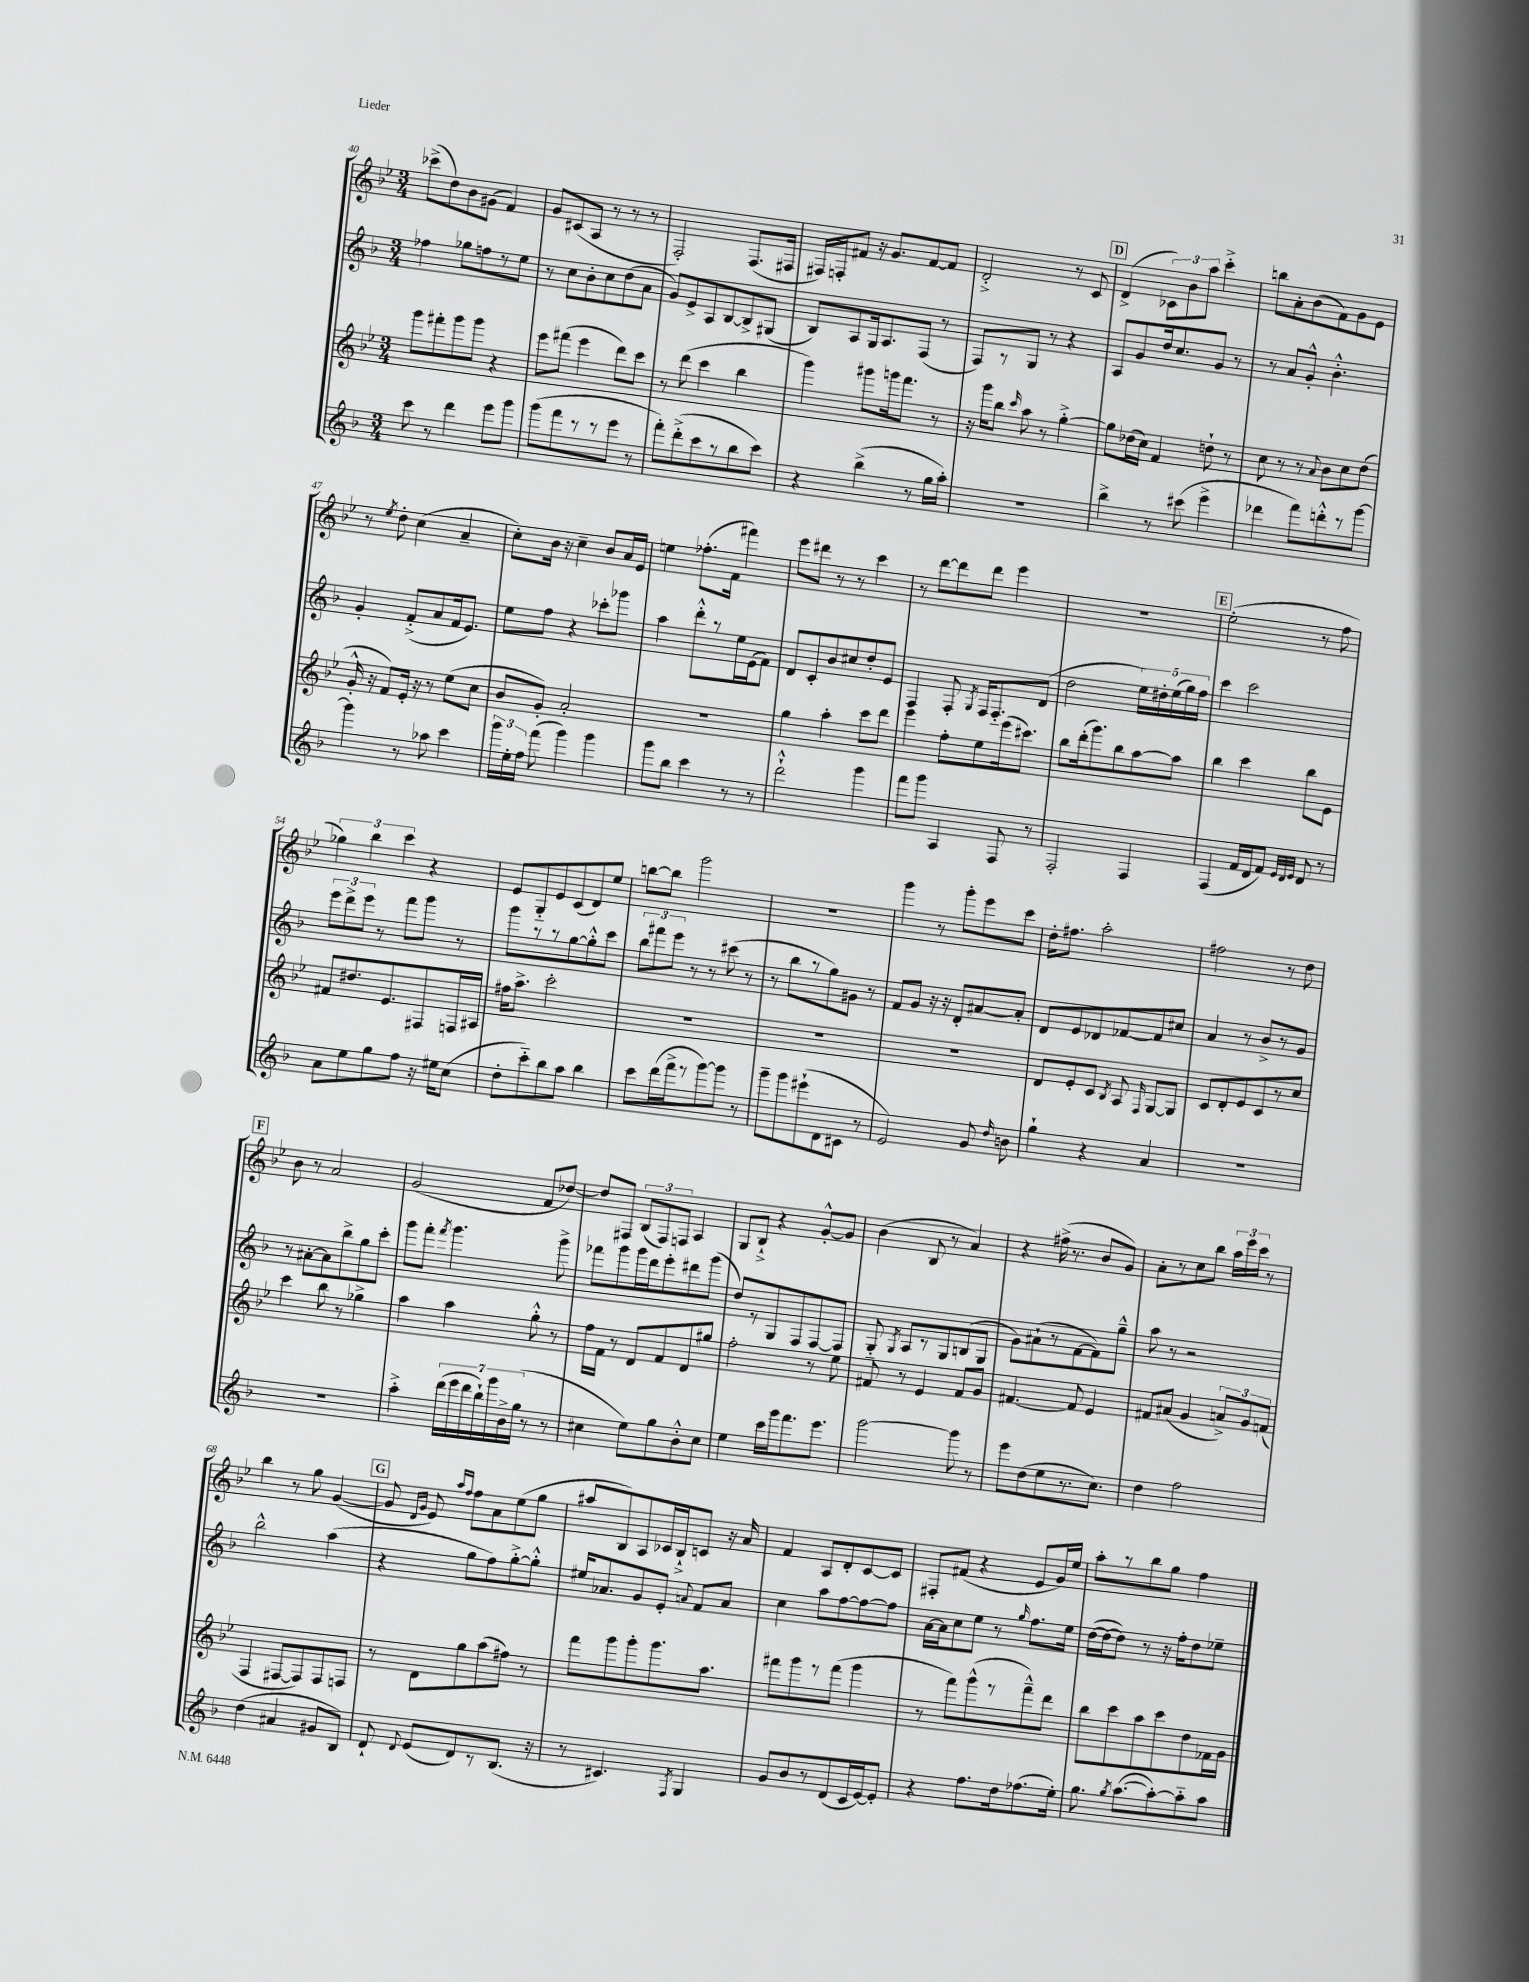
<<
\new StaffGroup <<
\new Staff = "s0" {
    \clef treble \key bes \major \numericTimeSignature \time 3/4
    \autoBeamOff ces'''8[->( d''8) bes'8 gis'8]( f'4) |
    g'8[ cis'8( a8] r8 r8 r8 |
    f2-.) f8.[( fis16] |
    fis16[) f16-. fis'8] r16 g'8.[ fis'8~ fis'8] |
    d'2-.-> r8 c'8 |
    \mark \markup { \box "D" } d'4->( \tuplet 3/2 { ces'8[) bes'8 a''8] } c'''4-.-> |
    b''8[ a'8-. bes'8( f'8) g'8 ees'8] |
    r8 \acciaccatura { ees''8 } d''8-. c''4( a'4-- |
    c''8[-.) bes'16] r16 c''4-- bes'8[ a'16 ees'16] |
    e''4 fes''8.[-.( f'16] fis'''4) |
    ees'''8[ dis'''8] r8 r8 c'''4 |
    r8 d'''8[~ d'''8 d'''8] ees'''4 |
    R2. |
    \mark \markup { \box "E" } ees''2-.( r8 f''8 |
    \tuplet 3/2 { ges''4) bes''4 c'''4 } r4 |
    ees'8[ g8-_ ees'8 c'8( d'8) ees''8] |
    b''8[~ b''8] g'''2 |
    R2. |
    g'''4 r8 g'''8[-. ees'''8 c'''8] |
    d''16[-. fis''8.] a''2-. |
    fis''2 r8 d''8 |
    \mark \markup { \box "F" } bes'8 r8 a'2 |
    g'2( f'8[ des''8]~) |
    des''8[ fis8] \tuplet 3/2 { bes8[( fis8) f8] } a4 |
    g8[ bes8]-!-> r4 g'8[~-.-^ g'8] |
    bes'4( bes8 r8 a'4) |
    r4 fis''16->( r8. bes'8[ g'8]) |
    a'8[-. r8 c''8 bes''8] \tuplet 3/2 { a''16[ ees'''16 c'''16] } r8 |
    bes''4 r8 g''8 g'4~( |
    \mark \markup { \box "G" } g'8 \grace { d'16[ g'16] } ees'8) \grace { a''16[ f''16] } f''8[ a'8 ees''8( g''8] |
    ais''8[ bes8) a8 ces'16 bes16-!-> c'8] r16 a'16 |
    f'4 a8[ d'8-. c'8~ c'8] |
    fis8[-. fis'8]( r4 ees'8[ g'16) ees''16] |
    a''8[-. r8 bes''8 g''8] f''4 \bar "|." |
}
\new Staff = "s1" {
    \clef treble \key f \major \numericTimeSignature \time 3/4
    \autoBeamOff fes''4 ges''8[ f''8 r8 e''8] |
    r8 c''8[ bes'8-. c''8 d''8( a'8] |
    g'8[) e'8-> a8 bes8~ bes8-> gis8]( |
    bes8[) a8 g16 a8. f8]( r8 |
    f8[) r8 g8] r8 r4 |
    \mark \markup { \box "D" } a8[ g'8 d''16 c''8. g'8] r8 |
    r8 a'8[ g'8]-.-^ bes'4.-.-^ |
    g'4-. f'8[-.->( a'8 f'16 e'8.]) |
    e''8[ f''8] r4 ces'''8[-. ges'''8] |
    a''4 d'''8[-.-^ r8 e''16 e'16( f'8]) |
    d'8[ c'8-. bes'8 cis''8 d''8-. e'8] |
    f4 f8-. \acciaccatura { g8 } f16[ f8.-_ d'8]( |
    d''2 \tuplet 5/4 { e''16[) dis''16-. e''16( g''16) f''16] } |
    \mark \markup { \box "E" } c'''4 c'''2 |
    \tuplet 3/2 { e'''8[ d'''8-> e'''8] } r8 f'''8[ g'''8] r8 |
    g'''8[ r8 r8 g''8~ g''8-.-^ c'''8] |
    \tuplet 3/2 { bes''8[ fis'''8 e'''8] } r8 r8 cis'''8( r8 |
    r8 bes''8[ r8 g''8) gis'8] r8 |
    f'8[ g'8] r16 r16 d'8[-. ais'8~ ais'8]-. |
    d'8[ e'8 des'8 fes'8~ fes'8 cis''8] |
    a'4 r8 bes'8[-> r8 g'8] |
    \mark \markup { \box "F" } r8 ais'8[~-. ais'8 bes''8-> g''8 c'''8]-. |
    g'''8[ f'''8]-. \acciaccatura { f'''8 } g'''4. g'''8-> |
    fes'''8[ g'''8 g'''16 d'''16 e'''8-. dis'''8 g'''8]( |
    d''8[) r8 g8 f8 f8~ f8] |
    g8-_ \acciaccatura { g8 } a8[ r8 g8 b8( g8] |
    g'8[) ais'8-!( r8 f'8~ f'8) g''8]---^ |
    a''8 r8 r2 |
    bes''2-^ a''4( |
    \mark \markup { \box "G" } r4 g''8[ f''8) g''8~-.-> g''8]-.-^ |
    eis''16[ aes'8. g'8 e'8]-. \appoggiatura { a'8 } f'8[ a'8] |
    c''4 a''8[ f''8~ f''8~ f''8] |
    a'16[~ a'16 c''8 e''8] r8 \grace { g''16 } f''8.[ e''16] |
    d''16[~( d''16~ d''8]) r8 r16 f''16[-. d''8 ees''8]-- \bar "|." |
}
\new Staff = "s2" {
    \clef treble \key bes \major \numericTimeSignature \time 3/4
    \autoBeamOff g'''8[ fis'''8-. g'''8 g'''8] r4 |
    ees'''8[ fis'''8]( ees'''4 d'''8[) c'''8] |
    r8 d'''8( c'''4 bes''4 |
    g'''4) gis'''8[ g'''16 f'''8.] r8 |
    r16 g'''16[ bes''8] \grace { c'''16 } a''8 r8 g''4~-.-> |
    \mark \markup { \box "D" } g''8[ des''16( c''16]) f'4 d''8-! r8 |
    c''8 r8 r8 \appoggiatura { a'8 } bes'8[ c''8 d''8]( |
    g'16-.-^ r16 f'8[) ees'16]-. r16 r8 ees''8[( c''8] |
    bes'8[ g'8]-.) a'2-. |
    R2. |
    g''4 a''4-. c'''8[ d'''8] |
    ees'''4 f''8[-. ees''8 ees'''16( cis'''8.]) |
    bes''8[ d'''16-.( g'''8.) bes''8 a''8~ a''8] |
    \mark \markup { \box "E" } bes''4 c'''4 bes''8[ ees'8] |
    fis'8[ dis''8. ees'8. fis8 f16 ais16] |
    fis''16[ a''8.]-> c'''2-. |
    R2. |
    R2. |
    R2. |
    d'8[ ees'8-. c'8] \acciaccatura { bes8 } a8 \grace { f16 } g8[~ g8] |
    c'8[ d'8-. ees'8 c'8 r8 c''8] |
    \mark \markup { \box "F" } c'''4 bes''8 r8 ges''4-> |
    a''4 a''4 g''8-.-^ r8 |
    f''16[ f'16] r8 d'8[ f'8 d'8 gis''8] |
    f''2-. r8 ees''8 |
    fis'8 r8 ees'4 fis'8[ g'8] |
    fis'4.~ fis'8 ees'4 |
    fis'8[ ais'8]( g'4 \tuplet 3/2 { a'8[->) g'8 f'8]( } |
    f4 fis8[~ fis8) fis8 f8] |
    \mark \markup { \box "G" } r8 d'8[ g''8 a''8( fis''8]) r8 |
    f'''8[ g'''8 g'''8-. g'''8. a''8.] |
    fis'''8[ g'''8 r8 fis'''8]( g'''4 |
    r8 f'''8[) g'''8-^( r8 f'''8---^) d'''8] |
    bes''8[ c'''8 a''8 c'''8 d''8 fes'16 g'16] \bar "|." |
}
\new Staff = "s3" {
    \clef treble \key f \major \numericTimeSignature \time 3/4
    \autoBeamOff c'''8 r8 d'''4 e'''8[ g'''8] |
    g'''8[( f'''8 r8 r8 e'''8] r8 |
    f'''8[-.) d'''8-.->( c'''8 r8 bes''8 c'''8]) |
    r4 bes''4->( r8 g''16[ a''16]-.) |
    R2. |
    \mark \markup { \box "D" } bes''4-> r8 cis'''8( e'''4-> |
    des'''4 f'''8[) d'''8-.-^ r8 g'''8]~ |
    g'''4 r8 aes''8 c'''4 |
    \tuplet 3/2 { g'''16[ e''16-. f''16] } f'''8( g'''4) g'''4 |
    g'''8[ bes''8] c'''4 r8 r8 |
    d'''2-!-^ g'''4 |
    f'''8[ g'''8] a4 f8 r8 |
    f2-. f4 |
    \mark \markup { \box "E" } f4( f'16[ d'16 f'8]) \grace { e'32[ d'32 e'32] } d'8 r8 |
    a'8[ e''8 g''8 f''8] r16 eis''16[ c''8]( |
    d''8[-. c'''8-_) bes''8 a''8] bes''4 |
    c'''8[ d'''16( f'''16-> r8 g'''8~) g'''8] r8 |
    g'''8[-- g'''8 eis'''8-!( d'8 cis'8] r8 |
    e'2) g'8 \grace { d''16 } b'8 |
    g''4-! r4 a'4 |
    R2. |
    \mark \markup { \box "F" } R2. |
    a''4-.-> \tuplet 7/4 { d'''16[( e'''16 d'''16 bes''16-!) g'''16 bes'16-> g''16]( } r8 r8 |
    cis''4 e''8[) g''8 bes'8-.-^ cis''8] |
    e''4 c'''16[ g'''16 f'''8. e'''8.] |
    g'''2~ g'''8 r8 |
    e'''8[ d''8( e''8 r8. c''8.]) |
    d''4 f''2 |
    d''4( ais'4 gis'8[ bes8]) |
    \mark \markup { \box "G" } d'8-! \appoggiatura { d'8 } e'8[( d'8) r8 bes8.]( r16 |
    r8 cis'4.) \acciaccatura { f8 } g4 |
    g'8[ bes'8 r8 d'8( c'16 e'16~) e'8]-. |
    r4 f''8.[ d''16 fes''8.( e''16]-.) |
    g''8. \acciaccatura { g''8 } a''8.[~( a''8~-.) a''8-_ a''8] \bar "|." |
}
>>
>>
\layout { \context { \Score currentBarNumber = #40 } }
